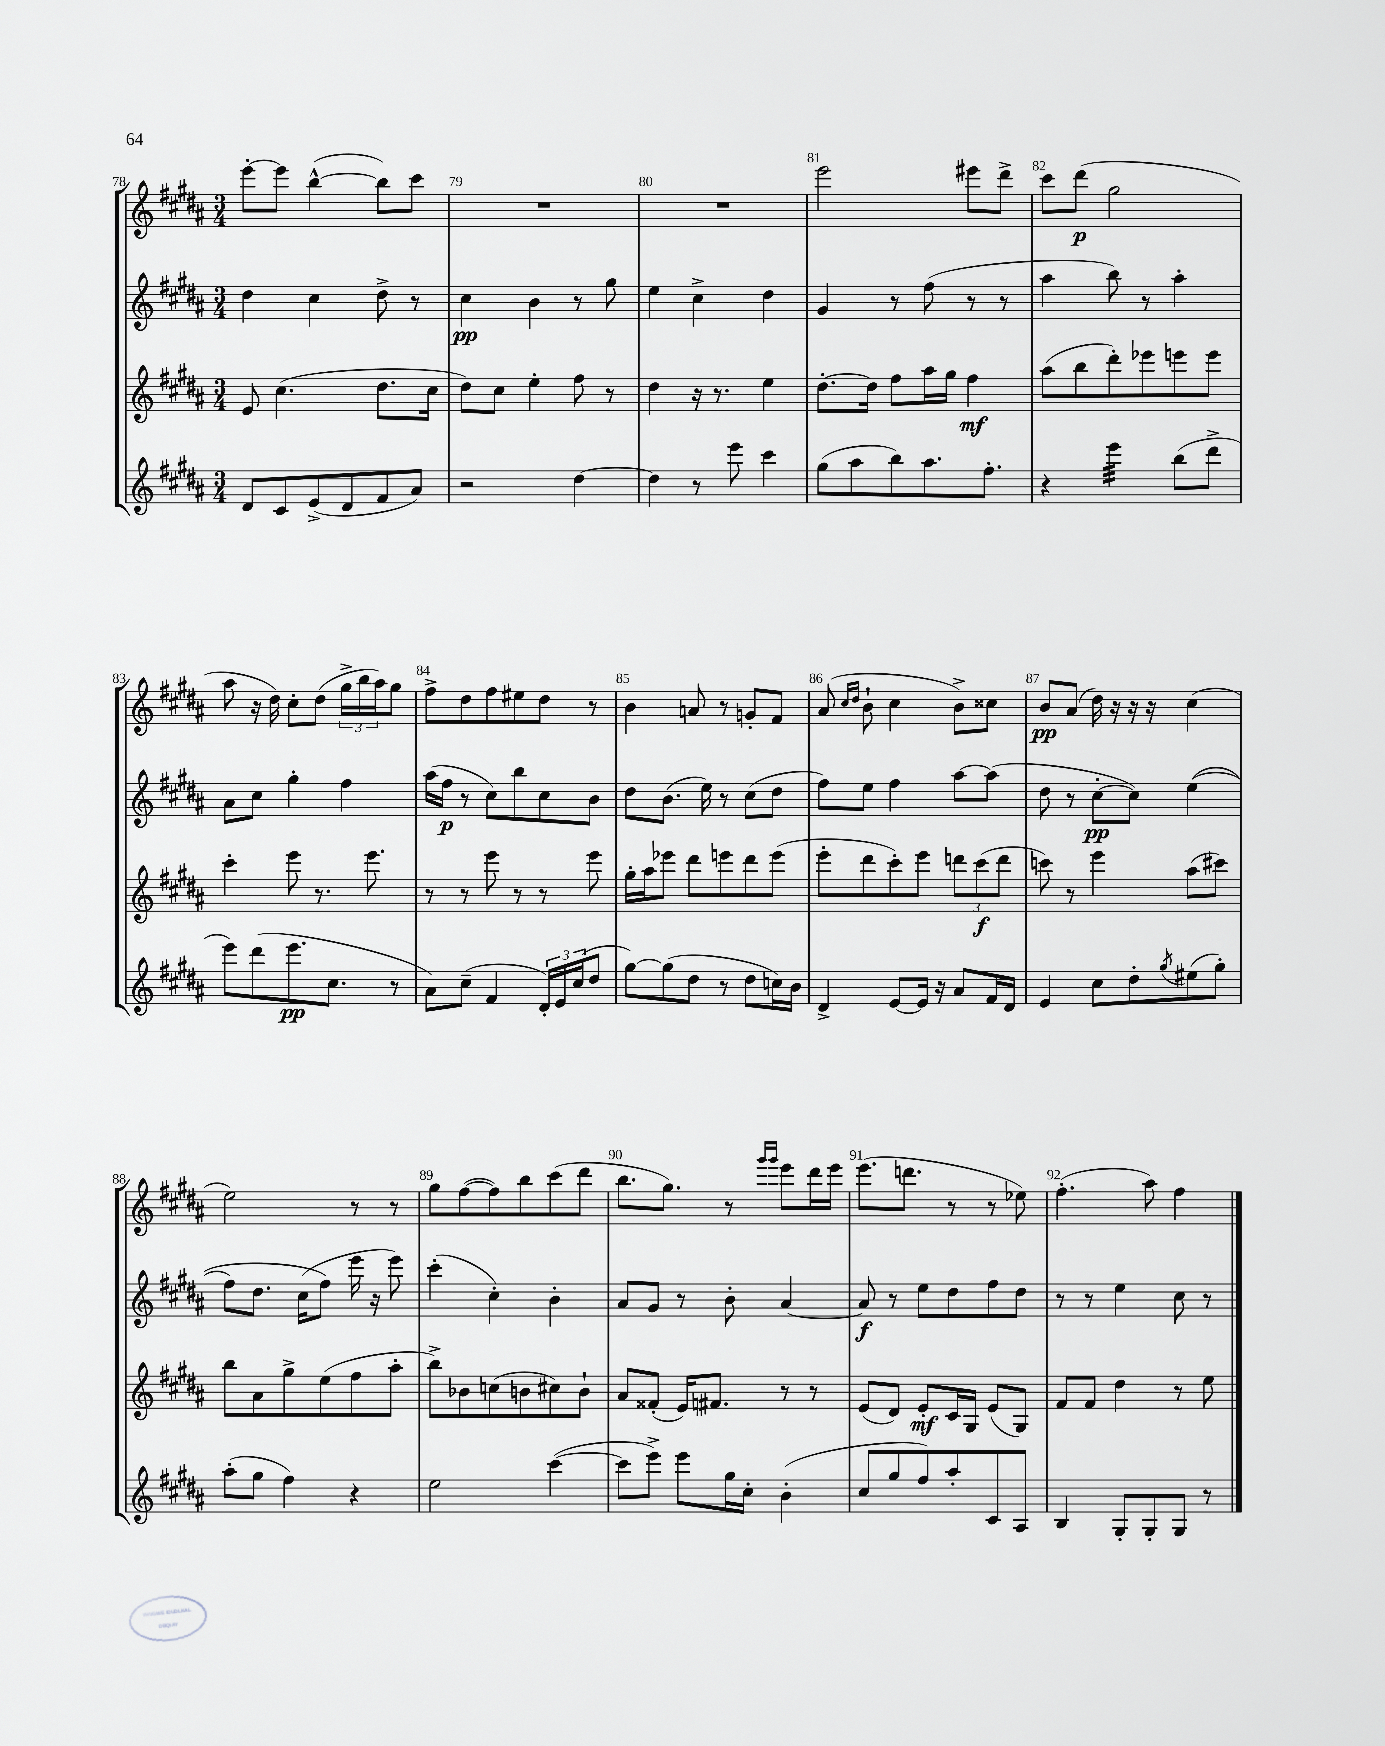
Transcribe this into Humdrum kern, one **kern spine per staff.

**kern	**kern	**kern	**kern
*staff4	*staff3	*staff2	*staff1
*clefG2	*clefG2	*clefG2	*clefG2
*k[f#c#g#d#a#]	*k[f#c#g#d#a#]	*k[f#c#g#d#a#]	*k[f#c#g#d#a#]
*M3/4	*M3/4	*M3/4	*M3/4
8d#	8e	4dd#	[8eee'
8c#	(4.cc#	.	8eee]
(8e^	.	4cc#	([4bb^^
8d#	.	.	.
8f#	8.dd#	8dd#^	8bb])
8a#)	.	8r	8ccc#
.	16cc#	.	.
=	=	=	=
2r	8dd#)	4cc#	2.r
.	8cc#	.	.
.	4ee'	4b	.
[4dd#	8ff#	8r	.
.	8r	8gg#	.
=	=	=	=
4dd#]	4dd#	4ee	2.r
8r	16r	4cc#^	.
.	8.r	.	.
8eee	.	.	.
4ccc#	4ee	4dd#	.
=	=	=	=
(8gg#	[8.dd#'	4g#	2eee
8aa#	.	.	.
.	16dd#]	.	.
8bb)	8ff#	8r	.
8.aa#	16aa#	(8ff#	.
.	16gg#	.	.
.	4ff#	8r	8eee#
8.ff#'	.	.	.
.	.	8r	8ddd#^
=	=	=	=
4r	(8aa#	4aa#	8ccc#
.	8bb	.	(8ddd#
4eee	8ddd#')	8bb)	2gg#
.	8eee-	8r	.
(8bb	8eee	4aa#'	.
8ddd#^	8eee	.	.
=	=	=	=
8eee)	4ccc#'	8a#	8aa#
(8ddd#	.	8cc#	16r
.	.	.	16dd#)
8.eee	8eee	4gg#'	8cc#'
.	8.r	.	(8dd#
8.cc#	.	.	.
.	.	4ff#	24gg#^
.	.	.	24bb
.	8.eee	.	.
.	.	.	24aa#)
8r	.	.	8gg#
=	=	=	=
8a#)	8r	(16aa#	8ff#^
.	.	16ff#	.
(8cc#~	8r	8r	8dd#
4f#	8eee	8cc#)	8ff#
.	8r	8bb	8ee#
24d#')	8r	8cc#	8dd#
24e	.	.	.
(24cc#	.	.	.
8dd#	8eee	8b	8r
=	=	=	=
[8gg#)	16gg#'	8dd#	4b
.	16aa#	.	.
(8gg#]	8eee-	(8.b	.
8dd#	8ddd#	.	8a
.	.	16ee)	.
8r	8eee	8r	8r
8dd#	8ddd#	(8cc#	8g'
16cc)	(8eee	8dd#	8f#
16b	.	.	.
=	=	=	=
4d#^	8eee'	8ff#)	(8a#
.	.	.	16qqcc#
.	.	.	16qqdd#
.	8ddd#	8ee	8b`
[8e	8ccc#')	4ff#	4cc#
16e]	8eee	.	.
16r	.	.	.
8a#	12ddd	[8aa#	8b^)
.	(12ccc#	.	.
16f#	.	(8aa#]	8cc##
.	12ddd	.	.
16d#	.	.	.
=	=	=	=
4e	8ccc)	8dd#	8b
.	8r	8r	(8a#
8cc#	4eee	[8cc#'	16dd#)
.	.	.	16r
8dd#'	.	8cc#])	16r
.	.	.	16r
8qgg#	.	.	.
(8ee#	(8aa#	&((4ee	(4cc#
8gg#')	8ccc#)	.	.
=	=	=	=
(8aa#'	8bb	8ff#)	2ee)
8gg#	8a#	8.dd#	.
4ff#)	8gg#^	.	.
.	.	(16cc#	.
.	(8ee	8ff#&)	.
4r	8ff#	16eee	8r
.	.	16r	.
.	8aa#'	8eee)	8r
=	=	=	=
2ee	8bb^)	(4ccc#'	8gg#
.	8b-	.	([8ff#
.	(8cc	4cc#')	8ff#])
.	8b	.	8bb
([4ccc#	8cc#)	4b'	(8ccc#
.	8b`	.	8ddd#
=	=	=	=
8ccc#]	8a#	8a#	8.bb
8eee^)	(8f##'	8g#	.
.	.	.	8.gg#)
8eee	16e)	8r	.
.	8.f#	.	.
16gg#	.	8b'	8r
16cc#'	.	.	.
.	.	.	16qqggg#
.	.	.	16qqggg#
(4b'	8r	[4a#	8eee
.	8r	.	16ddd#
.	.	.	16eee
=	=	=	=
8cc#	(8e	8a#]	(8.eee
8gg#	8d#)	8r	.
.	.	.	8.ddd
8ff#)	8e'	8ee	.
8aa#'	16c#	8dd#	8r
.	16G#	.	.
8c#	(8e	8ff#	8r
8A#	8G#)	8dd#	8ee-)
=	=	=	=
4B	8f#	8r	(4.ff#'
.	8f#	8r	.
8G#'	4dd#	4ee	.
8G#'	.	.	8aa#)
8G#	8r	8cc#	4ff#
8r	8ee	8r	.
==	==	==	==
*-	*-	*-	*-
